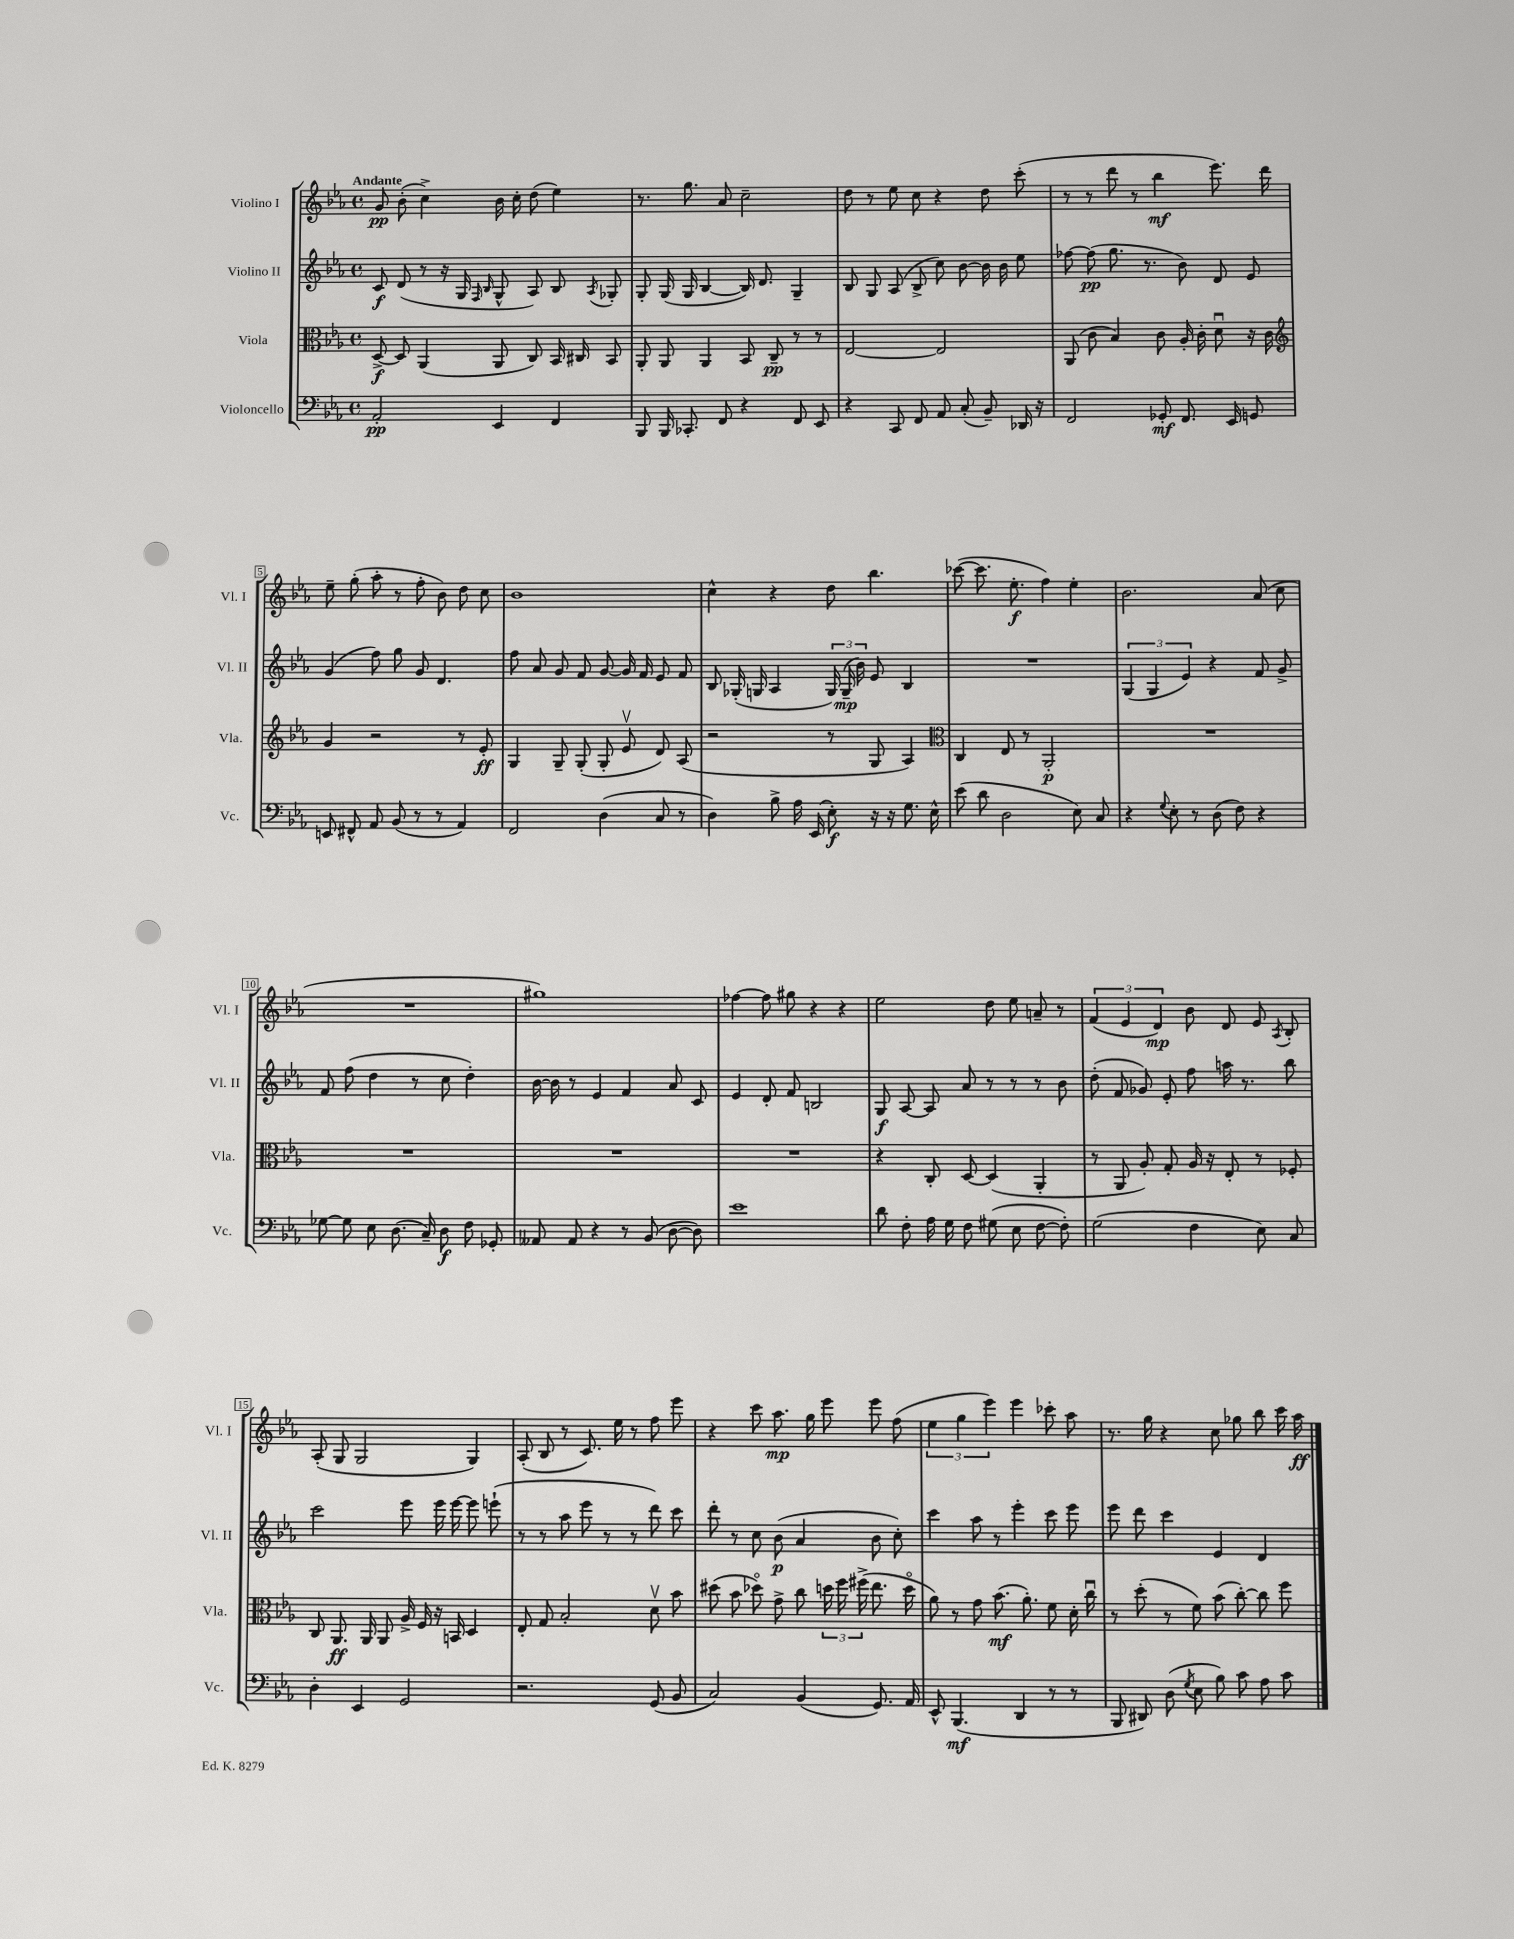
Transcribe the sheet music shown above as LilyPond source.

<<
\new StaffGroup <<
\new Staff = "s0" \with { instrumentName = "Violino I" shortInstrumentName = "Vl. I" } {
    \clef treble \key ees \major \defaultTimeSignature \time 4/4 \tempo "Andante"
    \autoBeamOff g'8\pp bes'8-.( c''4->) bes'16 c''16-. d''8( ees''4) |
    r8. g''8. aes'8 c''2-- |
    d''8 r8 ees''8 c''8 r4 d''8 c'''8-.( |
    r8 r8 d'''8 r8 bes''4\mf ees'''8.) d'''16 |
    ees''8-- g''8-.( aes''8-. r8 f''8-. bes'8) d''8 c''8 |
    bes'1 |
    c''4-^ r4 d''8 bes''4. |
    ces'''8~( ces'''8. ees''8.-.\f f''4) ees''4-. |
    bes'2. aes'8( c''8 |
    R1 |
    gis''1) |
    fes''4~ fes''8 gis''8 r4 r4 |
    ees''2 d''8 ees''8 a'8-- r8 |
    \tuplet 3/2 { f'4( ees'4 d'4\mp) } bes'8 d'8 ees'8 \acciaccatura { aes8 } bes8-. |
    aes8-.( g8 g2 g4) |
    aes8-.( bes8 r8 c'8.) ees''16 r8 f''8 ees'''8 |
    r4 c'''8 aes''8.\mp g''16 ees'''8 ees'''8 f''8( |
    \tuplet 3/2 { ees''4 g''4 ees'''4) } ees'''4 ces'''8-. aes''8 |
    r8. g''16 r4 c''8 ges''8 bes''8 c'''16 aes''16\ff \bar "|." |
}
\new Staff = "s1" \with { instrumentName = "Violino II" shortInstrumentName = "Vl. II" } {
    \clef treble \key ees \major \defaultTimeSignature \time 4/4
    \autoBeamOff c'8\f d'8( r8 r16 g16 \grace { f16 bes16 } g8-^ aes8) bes8 \acciaccatura { aes8 } ges8-. |
    g8-. g16( g16 bes4~ bes16) d'8. g4-- |
    bes8 g8 aes8( bes8-> c''8) bes'8~ bes'16 bes'16 ees''8 |
    fes''8~ fes''8\pp( g''8. r8. bes'8) d'8 ees'8 |
    g'4( f''8) g''8 g'8 d'4. |
    f''8 aes'8 g'8 f'8 g'8~ g'16 f'16 ees'8 f'8 |
    bes8 ges16-.( g16 aes4 \tuplet 3/2 { g16) g16--\mp( bes'16) } ees'8 bes4 |
    R1 |
    \tuplet 3/2 { g4( g4 ees'4) } r4 f'8 g'8-> |
    f'8 f''8( d''4 r8 c''8 d''4-.) |
    bes'16~ bes'16 r8 ees'4 f'4 aes'8 c'8 |
    ees'4 d'8-. f'8 b2 |
    g8\f aes8~ aes8 aes'8 r8 r8 r8 bes'8 |
    d''8-.( f'8 ges'8) ees'8-. f''8 a''16 r8. bes''8 |
    c'''2 ees'''8 ees'''16 ees'''16~ ees'''8 e'''8-!( |
    r8 r8 aes''8 ees'''8 r8 r8 d'''8) c'''8 |
    d'''8-. r8 c''8 bes'8\p( aes'4 bes'8 c''8-.) |
    c'''4 aes''8 r8 ees'''4-. c'''8 ees'''8 |
    ees'''8 d'''8 c'''4 ees'4 d'4 \bar "|." |
}
\new Staff = "s2" \with { instrumentName = "Viola" shortInstrumentName = "Vla." } {
    \clef alto \key ees \major \defaultTimeSignature \time 4/4
    \autoBeamOff d8~->\f d8 aes,4( aes,8 c8) bes,16 cis16 bes,8 |
    aes,8-. aes,8 aes,4 bes,8 c8--\pp r8 r8 |
    ees2~ ees2 |
    aes,8( c'8 bes4) c'8 aes16-. c'16-. d'8\downbow r16 c'16 |
    \clef treble g'4 r2 r8 ees'8-.\ff |
    g4 g8-- g8-.( g8-. ees'8\upbow d'8) aes8( |
    r2 r8 g8 aes4) |
    \clef alto c4 ees8 r8 aes,2-.\p |
    R1 |
    R1 |
    R1 |
    R1 |
    r4 c8-. d8~ d4( aes,4-. |
    r8 aes,8 aes8-.) g8-. aes16 r16 ees8-. r8 fes8-. |
    c8 aes,8.\ff aes,16 aes,8 aes16-> f16 r16 b,16 d4 |
    ees8-. g8 bes2-. d'8\upbow bes'8 |
    dis''8( bes'8 des''8\flageolet) g'8-> c''8 \tuplet 3/2 { d''16 f''16 fis''16->( } ees''8. d''16\flageolet |
    aes'8) r8 g'8 bes'8.\mf( aes'8.-.) f'8 d'16-. c''16\downbow |
    r8 d''8-.( r8 f'8) bes'8( c''8~-.) c''8 f''8 \bar "|." |
}
\new Staff = "s3" \with { instrumentName = "Violoncello" shortInstrumentName = "Vc." } {
    \clef bass \key ees \major \defaultTimeSignature \time 4/4
    \autoBeamOff aes,2-.\pp ees,4 f,4 |
    bes,,8 bes,,16 ces,8.-. f,8 r4 f,8 ees,8 |
    r4 c,8 f,8 aes,8 c8-.( bes,8--) des,16 r16 |
    f,2 ges,8-.\mf f,8. ees,16 g,8 |
    e,8 fis,8-^ aes,8 bes,8( r8 r8 aes,4) |
    f,2 d4( c8 r8 |
    d4) bes8-> aes16 ees,16( ees8-.\f) r16 r16 g8. ees16-^ |
    ees'8( d'8 d2 ees8) c8 |
    r4 \appoggiatura { g8 } ees8-. r8 d8( f8) r4 |
    ges8~ ges8 ees8 d8.( c16--) d8\f f8 ges,8-. |
    aeses,8 aeses,8 r4 r8 bes,8( d8~ d8) |
    ees'1 |
    d'8 f8-. aes16 g16 f8 gis8( ees8 f8~ f8-.) |
    g2( f4 ees8) c8 |
    d4-. ees,4 g,2 |
    r2. g,8( bes,8 |
    c2) bes,4( g,8.) aes,16 |
    ees,8-^ bes,,4.\mf( d,4 r8 r8 |
    bes,,8 dis,8) d8( \acciaccatura { g8 } ees8 bes8) c'8 aes8 c'8 \bar "|." |
}
>>
>>
\layout { \context { \Score \override BarNumber.stencil = #(make-stencil-boxer 0.1 0.3 ly:text-interface::print) } }
